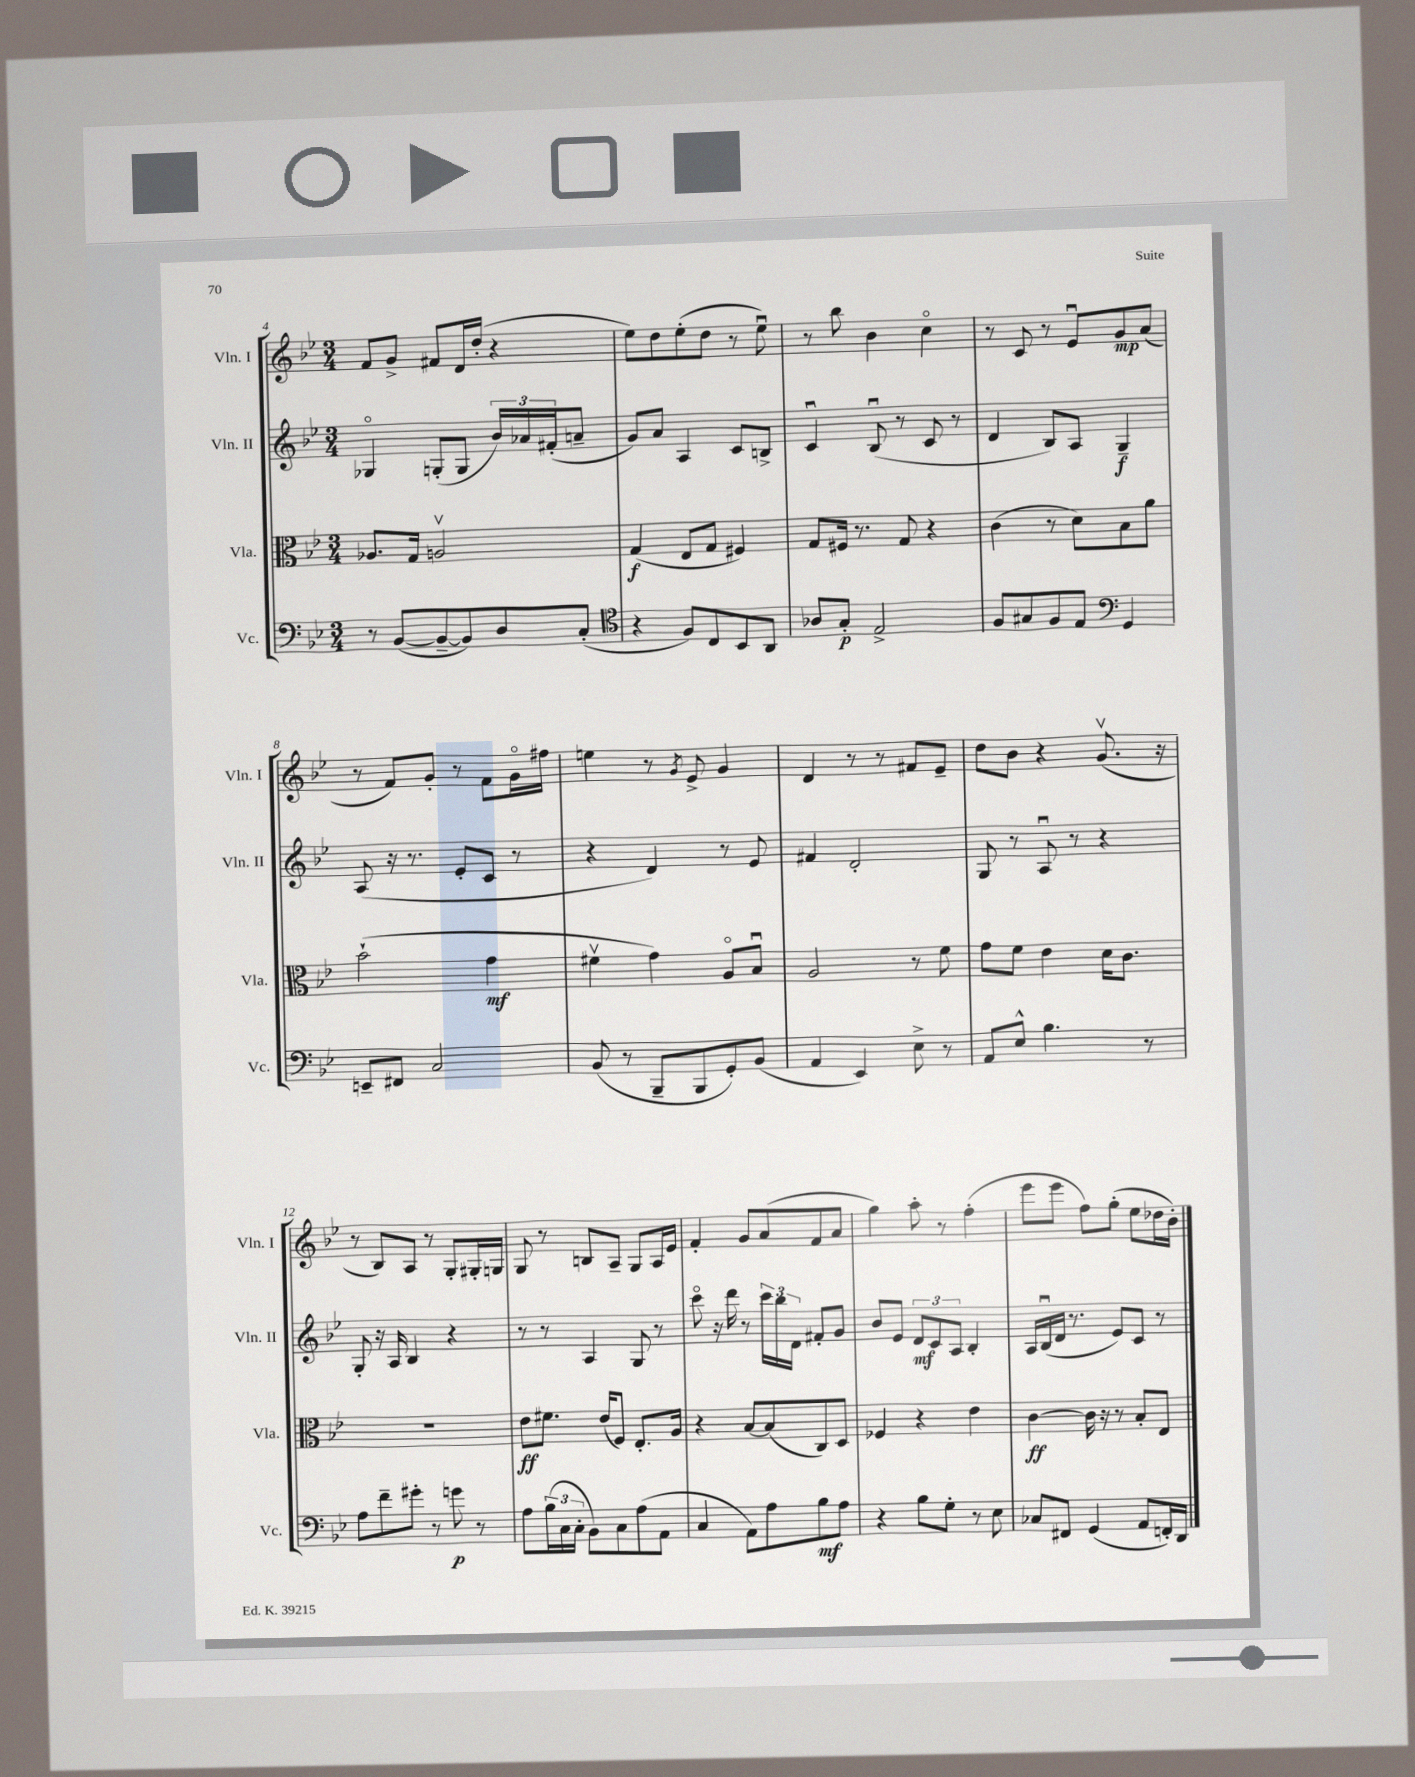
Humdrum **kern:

**kern	**kern	**kern	**kern
*staff4	*staff3	*staff2	*staff1
*clefF4	*clefC3	*clefG2	*clefG2
*k[b-e-]	*k[b-e-]	*k[b-e-]	*k[b-e-]
*M3/4	*M3/4	*M3/4	*M3/4
8r	8.A-/L	4G-o/	8f/L
([8BB-/L	.	.	8g^/J
.	16G/Jk	.	.
8BB-~/_	2Av/	(8G'/L	8f#/L
8BB-/])	.	8G/J	16d/L
.	.	.	(16dd'/JJ
8D/	.	24b-/LL)	4r
.	.	24a-/	.
.	.	(24f#'/J	.
(8C'/J	.	8a~/J	.
=	=	=	=
*clefC4	*	*	*
4r	(4G/	8g/L)	8ee-\L)
.	.	8a/J	8dd\
8F/L)	8E-/L	4A/	(8ee-'\
8C/	8G/J	.	8dd\J
8BB-/	4F#/)	8c/L	8r
8AA/J	.	8B^/J	8ee-u\)
=	=	=	=
8A-/L	8G/L	4cu/	8r
8G'/J	16F#/Jk	.	8bb-\
.	8.r	.	.
2E-^/	.	(8B-u/	4b-\
.	8G/	8r	.
.	4r	8c/	4cco\
.	.	8r	.
=	=	=	=
8F/L	(4c\	4d/	8r
8G#/	.	.	8c/
8F/	8r	8B-/L)	8r
8E-/J	8d\L)	8A/J	8e-u/L
*clefF4	*	*	*
4GG/	8B-\	4G~/	8g/
.	8a\J	.	(8a/J
=	=	=	=
8EE~/L	(2b-`\	(8A/	8r
8FF#/J	.	16r	8f/L)
.	.	8.r	.
2C/	.	.	8g'/J
.	.	8e-'/L	8r
.	4g\	8c/J	8f\L
.	.	8r	16go\L
.	.	.	16ff#\JJ
=	=	=	=
(8BB-/	4f#v\	4r	4ee\
8r	.	.	.
8BBB-~/L	4g\)	4d/)	8r
.	.	.	8qg/
8BBB-/	.	.	8e-^/
8GG'/)	8Ao/L	8r	4g/
(8BB-/J	8B-u/J	8e-/	.
=	=	=	=
4AA/	2A/	4f#/	4d/
4EE-/)	.	2d'/	8r
.	.	.	8r
8E-^\	8r	.	8f#/L
8r	8f\	.	8e-~/J
=	=	=	=
8AA/L	8g\L	8G/	8dd\L
8E-^^/J	8f\J	8r	8b-\J
4.B-\	4e-\	8Au/	4r
.	.	8r	.
.	16d\LK	4r	(8.gv/
.	8.c\J	.	.
8r	.	.	.
.	.	.	16r
=	=	=	=
8A\L	2.r	8G'/	8r
8f~\	.	16r	8B-/L)
.	.	16A/	.
8g#'\J	.	4B-/	8A/J
8r	.	.	8r
8g\	.	4r	8G'/L
8r	.	.	16G#'/L
.	.	.	16G/JJ
=	=	=	=
8A\L	8e-\L	8r	8G/
(24B-\L	8.f#\J	8r	8r
24C\	.	.	.
24C'\JJ	.	.	.
8BB-\L)	.	4A/	8B/L
.	(16e-/LK	.	.
8C\	8F/J)	.	8A~/J
(8A\	8.E-'/L	8G/	8G/L
8AA\J	.	8r	16A/L
.	16A/Jk	.	16e-/JJ
=	=	=	=
4C/	4r	8ccco\	4f'/
.	.	16r	.
.	.	16ddd\	.
8AA\L)	[8B-/L	8r	8g/L
8A\	(8B-/]	24ccc\LL	(8a/
.	.	24bb-\	.
.	.	24d\JJ	.
8B-\	8C/)	8f#'/L	8f/
8A\J	8D/J	8g/J	8a/J
=	=	=	=
4r	4F-/	8b-/L	4gg\)
.	.	8e-/J	.
8B-\L	4r	12d/L	8aa'\
.	.	12c/	.
8G'\J	.	.	8r
.	.	12A/J	.
8r	4e-\	4B-'/	(4ff'\
8E-\	.	.	.
=	=	=	=
8C-/L	[4c\	16A/LL	8eee-\L
.	.	(16B-u/	.
8FF#/J	.	16d/JJ	8eee-\J
.	.	8.r	.
(4GG/	16c\]	.	8ff\L)
.	16r	.	.
.	8r	8e-/L)	(8gg'\J
8AA/L	8B-'/L	8c/J	8ee-\L
16FF'/L)	8E-/J	8r	16dd-\L
16DD/JJ	.	.	16b-'\JJ)
==	==	==	==
*-	*-	*-	*-
